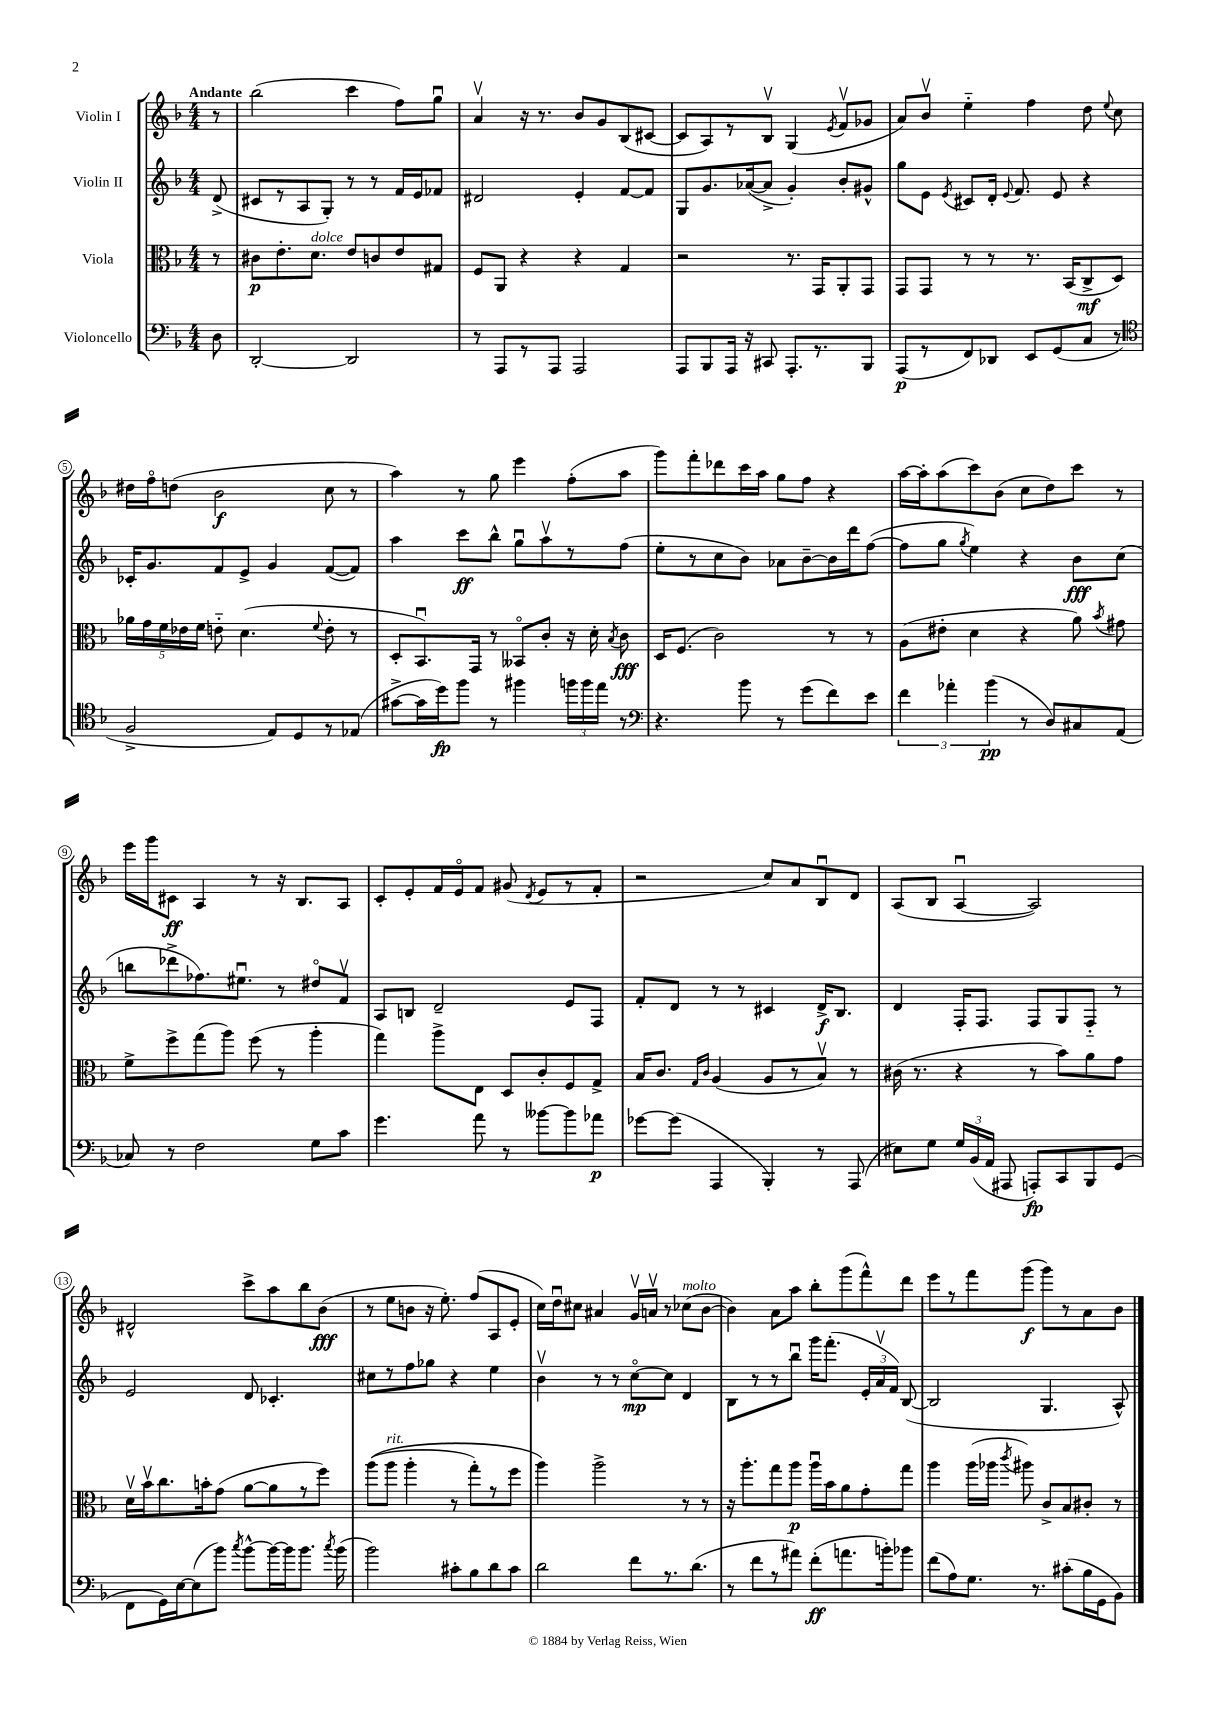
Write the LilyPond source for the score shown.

<<
\new StaffGroup <<
\new Staff = "s0" \with { instrumentName = "Violin I" } {
    \clef treble \key f \major \numericTimeSignature \time 4/4 \partial 8 \tempo "Andante"
    \autoBeamOff r8 |
    bes''2( c'''4 f''8[) g''8]\downbow |
    a'4\upbow r16 r8. bes'8[ g'8 bes8( cis'8]~ |
    cis'8[ a8) r8 bes8]\upbow g4( \acciaccatura { e'8 } f'8[\upbow ges'8] |
    a'8[) bes'8]\upbow e''4-_ f''4 d''8 \appoggiatura { e''8 } c''8 |
    dis''16[ f''16\flageolet d''8]( bes'2\f c''8 r8 |
    a''4) r8 g''8 e'''4 f''8[-.( a''8] |
    g'''8[) f'''8-. des'''8 c'''16 a''16] g''8[ f''8] r4 |
    a''16[~ a''16-. a''8( c'''8) bes'8]( c''8[ d''8) c'''8] r8 |
    e'''16[ g'''16 cis'8]\ff a4 r8 r16 bes8.[ a8] |
    c'8[-. e'8-. f'16 e'16\flageolet f'8] gis'8( \acciaccatura { d'8 } e'8[ r8 f'8]-. |
    r2 c''8[) a'8 bes8\downbow d'8] |
    a8[( bes8] a4~\downbow a2) |
    dis'2-^ c'''8[-> a''8 bes''8 bes'8]\fff( |
    r8 e''8[ b'8] r16 e''8.-.) f''8[( a8 e'8]-. |
    c''16[) d''16\downbow cis''8] ais'4 g'16[\upbow a'16]\upbow r8 ces''8[^\markup { \italic "molto" }( bes'8]~ |
    bes'4) a'8[ a''8] bes''8[-. g'''8( f'''8-^) d'''8] |
    e'''8[ r8 f'''8 g'''8]\f( g'''8[) r8 a'8 bes'8] \bar "|." |
}
\new Staff = "s1" \with { instrumentName = "Violin II" } {
    \clef treble \key f \major \numericTimeSignature \time 4/4 \partial 8
    \autoBeamOff d'8->( |
    cis'8[ r8 a8 g8]-.) r8 r8 f'16[ e'16 fes'8] |
    dis'2 e'4-. f'8[~ f'8] |
    g8[ g'8. aes'16~( aes'8]-> g'4-.) bes'8[-. gis'8]-^ |
    g''8[ e'8] \acciaccatura { e'8 } cis'8[ d'16]-. \appoggiatura { e'8 } f'8. e'8 r4 |
    ces'16[-. g'8. f'8 e'8]-> g'4 f'8[~( f'8]) |
    a''4 c'''8[\ff bes''8]-^ g''8[\downbow a''8\upbow r8 f''8]( |
    e''8[-. r8 c''8 bes'8]) aes'8[ bes'8~-- bes'16 d'''16 f''8]~( |
    f''8[ g''8] \acciaccatura { g''8 } e''4) r4 bes'8[\fff c''8]( |
    b''8[ des'''8-> fes''8.) eis''8.]\downbow r8 dis''8[\flageolet f'8]\upbow |
    a8[ b8] d'2-- e'8[ f8] |
    f'8[-. d'8] r8 r8 cis'4 d'16[->\f bes8.] |
    d'4 f16[-. f8.] f8[ g8 f8]-_ r8 |
    e'2 d'8 ces'4.-. |
    cis''8[ r8 f''8 ges''8] r4 e''4 |
    bes'4\upbow r8 r8 c''8[~\flageolet\mp c''8] d'4 |
    bes8[ r8 r8 bes''8]\downbow g'''16[ f'''8.]-.( \tuplet 3/2 { e'16[-. a'16\upbow f'16]) } bes8~( |
    bes2 g4. a8-^) \bar "|." |
}
\new Staff = "s2" \with { instrumentName = "Viola" } {
    \clef alto \key f \major \numericTimeSignature \time 4/4 \partial 8
    \autoBeamOff r8 |
    cis'8[\p e'8.-. d'8.]^\markup { \italic "dolce" } e'8[ c'8 e'8 gis8] |
    f8[ a,8] r4 r4 g4 |
    r2 r8. g,16[ a,8-. g,8] |
    g,8[ g,8] r8 r8 r8. bes,16[( c8->\mf d8]) |
    \tuplet 5/4 { aes'16[ g'16 f'16 ees'16 f'16] } e'8-_ d'4.( \appoggiatura { f'8 } e'8-. r8 |
    d8[-. bes,8.\downbow) g,16] r8 beses,8[\flageolet c'8]-. r16 d'16-. \acciaccatura { bes8 } c'8\fff |
    d16[ f8.]( c'2) r8 r8 |
    a8[( eis'8]-. d'4 r4 a'8) \acciaccatura { bes'8 } gis'8 |
    f'8[-> f''8-> g''8( a''8]) f''8( r8 a''4-. |
    g''4) a''8[-> e8] d8[ c'8-. f8 g8]-> |
    bes16[ c'8.] \grace { g16[ c'16] } a4( a8[ r8 bes8]\upbow) r8 |
    cis'16( r8. r4 r8 bes'8[) a'8 g'8] |
    d'16[\upbow bes'16\upbow c''8. b'16-. g'8]( a'8[~ a'8 r8 f''8]) |
    a''8[(\( a''8]^\markup { \italic "rit." } a''4-. r8 g''8[-.) r8 f''8] |
    a''4\) a''2-> r8 r8 |
    r16 a''8.[-. g''8 a''8]\p a''16[\downbow bes'16 a'8 g'8-. g''8] |
    a''4 a''16[( aes''16] \acciaccatura { c'''8 } ais''8) c'8[-> bes8 cis'8]-. r8 \bar "|." |
}
\new Staff = "s3" \with { instrumentName = "Violoncello" } {
    \clef bass \key f \major \numericTimeSignature \time 4/4 \partial 8
    \autoBeamOff d8 |
    d,2~-. d,2 |
    r8 a,,8[ r8 a,,8] a,,2 |
    a,,8[ bes,,8 a,,16] r16 cis,8 a,,8.[-. r8. bes,,8] |
    a,,8[\p( r8 f,8) des,8] e,8[ g,8( c8] r8 |
    \clef tenor f2-> e8[) d8 r8 ees8]( |
    gis'8[~-> gis'16 d''16\fp) f''8] r8 fis''4 \tuplet 3/2 { f''16[ f''16 e''16] } r8 |
    \clef bass r4. bes'8 r8 g'8[( f'8) e'8] |
    \tuplet 3/2 { f'4 aes'4-. bes'4\pp( } r8 d8[) cis8 a,8]( |
    ces8) r8 f2 g8[ c'8] |
    g'4. a'8 r8 beses'8[~ beses'8 aes'8]\p |
    ges'8[~ ges'8]( a,,4 bes,,4-.) r8 a,,8( |
    eis8[) g8] \tuplet 3/2 { g16[ bes,16( a,16] } ais,,8 a,,8[-.\fp) c,8 bes,,8 g,8]( |
    f,8[ g,16) e16~ e8( bes'8]) \acciaccatura { c''8 } bes'8[~-^ bes'16~ bes'16 bes'8.] \acciaccatura { c''8 } bes'16( |
    bes'2) cis'8[-. bes8 d'8 cis'8] |
    d'2 f'8[ r8. d'8.]( |
    r8 f'8[ r8 ais'8]) f'8[-.\ff( a'8. b'16-.) bes'8] |
    f'8[( a8) g8.] r8. cis'8[-.( bes16 g,16 bes,8]) \bar "|." |
}
>>
>>
\layout { \context { \Score \override BarNumber.stencil = #(make-stencil-circler 0.1 0.3 ly:text-interface::print) } }
